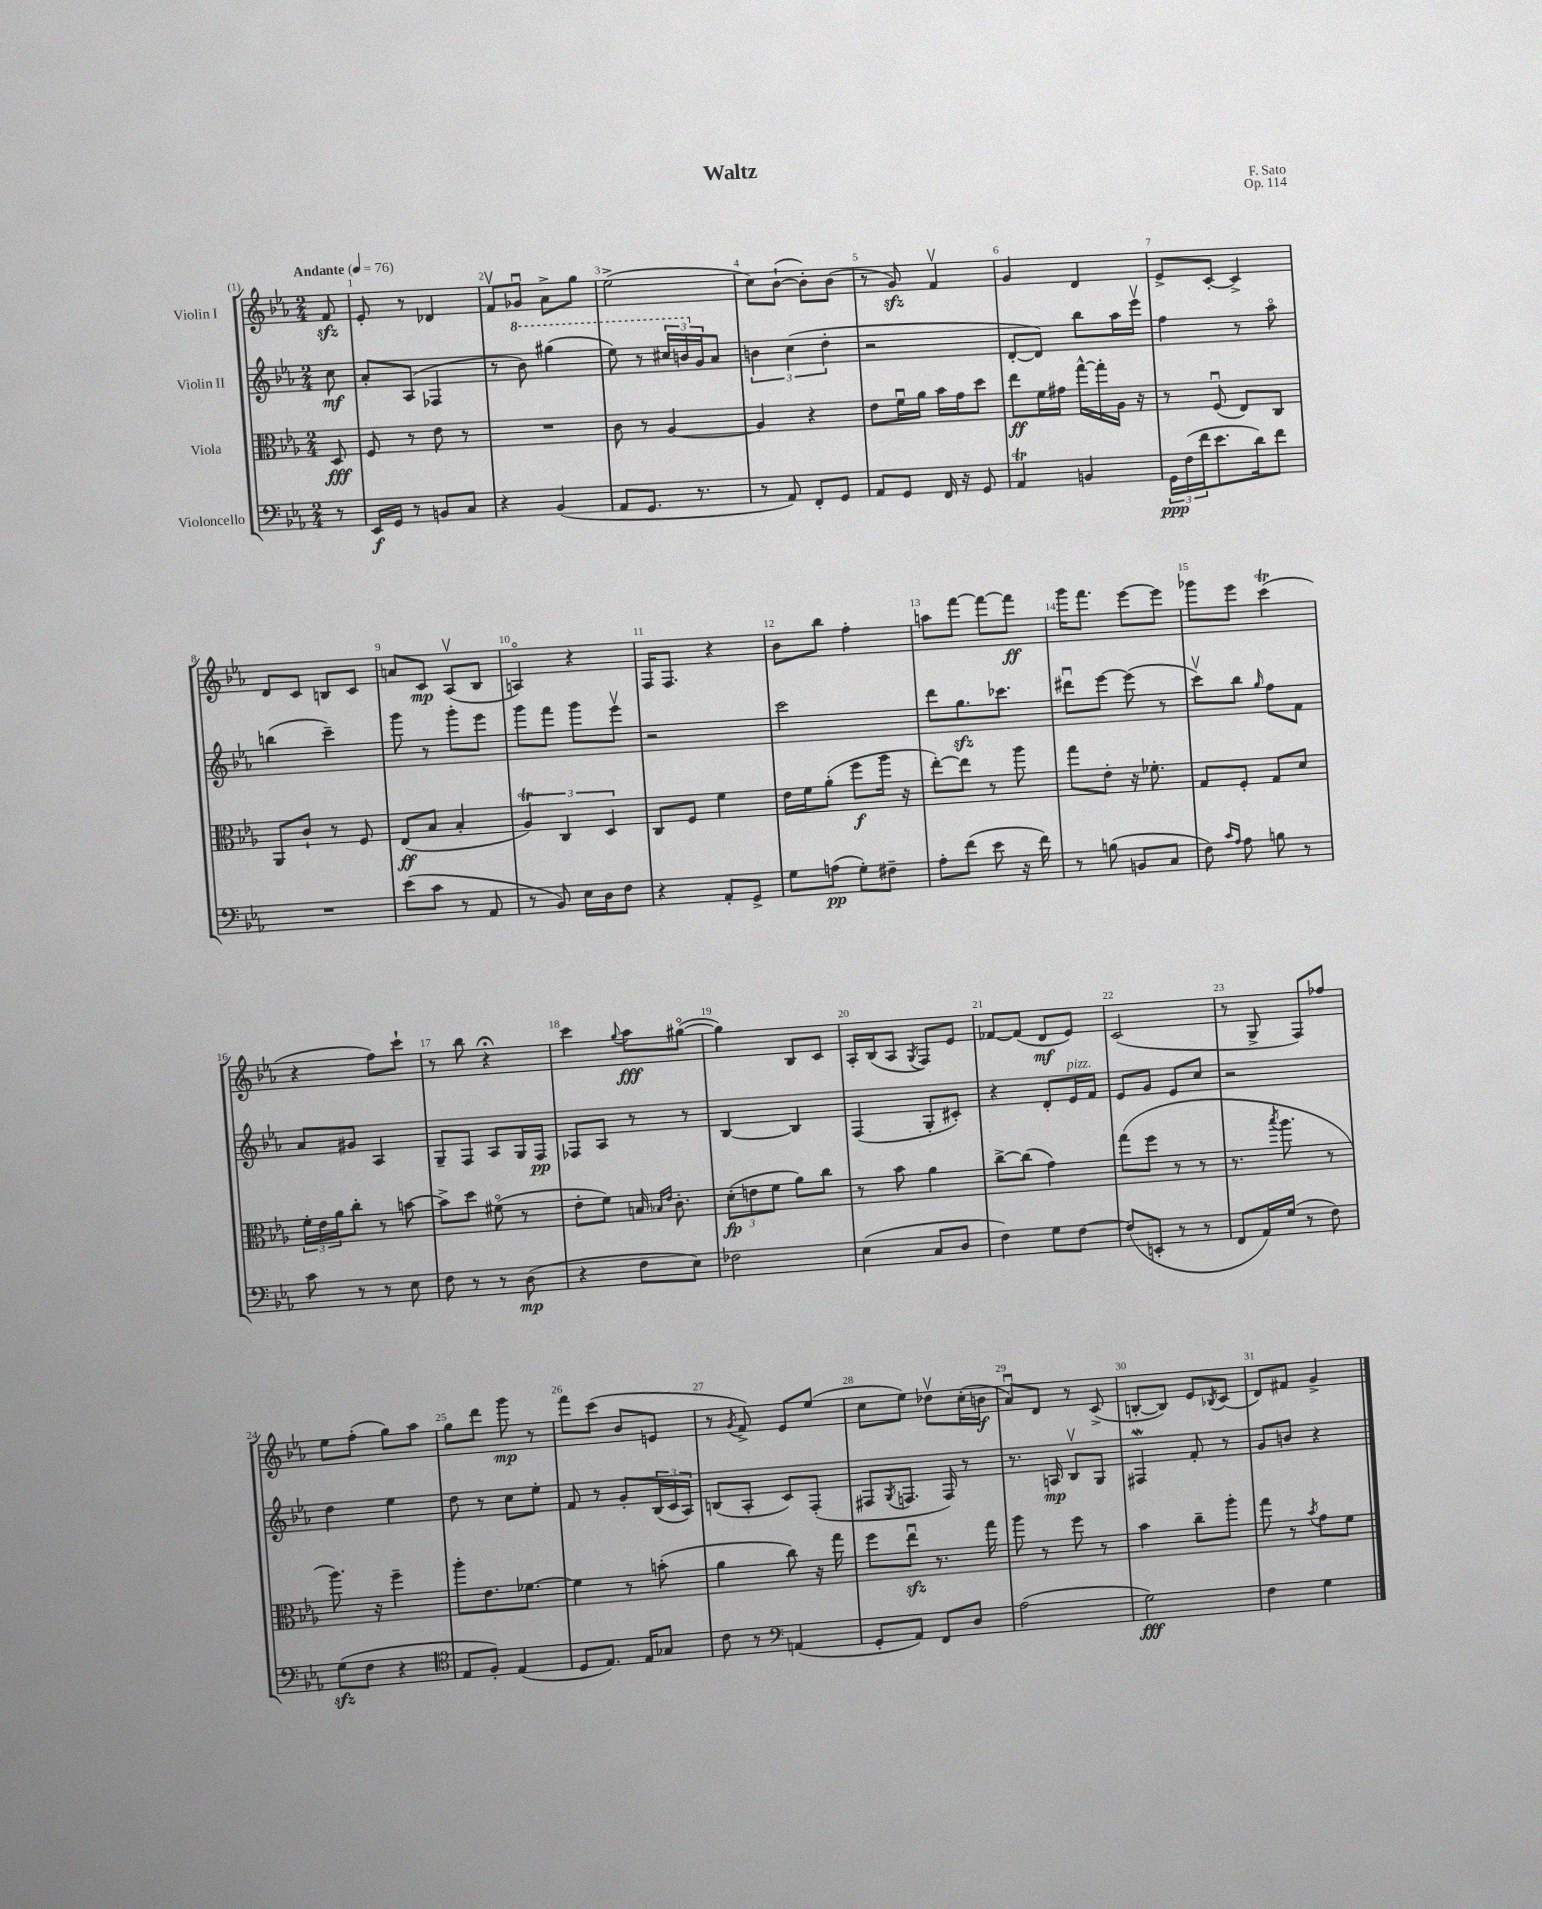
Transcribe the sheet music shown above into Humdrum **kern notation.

**kern	**dynam	**kern	**dynam	**kern	**dynam	**kern	**dynam
*part4	*part4	*part3	*part3	*part2	*part2	*part1	*part1
*staff4	*staff4	*staff3	*staff3	*staff2	*staff2	*staff1	*staff1
*I"Violoncello	*	*I"Viola	*	*I"Violin II	*	*I"Violin I	*
*clefF4	*	*clefC3	*	*clefG2	*	*clefG2	*
*k[b-e-a-]	*	*k[b-e-a-]	*	*k[b-e-a-]	*	*k[b-e-a-]	*
*M2/4	*	*M2/4	*	*M2/4	*	*M2/4	*
*MM76	*	*MM76	*	*MM76	*	*MM76	*
=	=	=	=	=	=	=	=
!	!	!	!	!	!	!LO:TX:a:B:t=Andante	!
8r	.	8D/	fff	8cc\	mf	8fzz/	.
=1	=1	=1	=1	=1	=1	=1	=1
16EE-/LL	f	8F/	.	8a-'/L	.	8e-'/	.
16GG/JJ	.	.	.	.	.	.	.
8r	.	8r	.	(8A-/J	.	8r	.
8BBn/L	.	8e-\	.	4F-X/	.	4d-X/	.
8C/J	.	8r	.	.	.	.	.
=2	=2	=2	=2	=2	=2	=2	=2
4r	.	2r	.	8r	.	8fv/L	.
*	*	*	*	*8va	*	*	*
.	.	.	.	8bb-\)	.	8g-Xu/J	.
(4BB-/	.	.	.	(4ggg#X\	.	8a-^\L	.
.	.	.	.	.	.	8gg\J	.
=3	=3	=3	=3	=3	=3	=3	=3
8AA-/L	.	8c\	.	8eee-\)	.	(2ee-^\	.
8.GG/J	.	8r	.	8r	.	.	.
.	.	[4A-/	.	24ccc#X/LL	.	.	.
.	.	.	.	24bbn/	.	.	.
8.r	.	.	.	.	.	.	.
*	*	*	*	*X8va	*	*	*
.	.	.	.	24g/J	.	.	.
.	.	.	.	8a-/J	.	.	.
=4	=4	=4	=4	=4	=4	=4	=4
8r	.	4A-/]	.	6bn\	.	8cc\L)	.
8AA-/)	.	.	.	.	.	([8b-`\J	.
.	.	.	.	(6cc\	.	.	.
8FF'/L	.	4r	.	.	.	8b-'\L])	.
.	.	.	.	6dd'\	.	.	.
8GG/J	.	.	.	.	.	(8b-\J	.
=5	=5	=5	=5	=5	=5	=5	=5
8AA-/L	.	8e-\L	.	2r	.	8r	.
8GG/J	.	16fu\L	.	.	.	8gzz/)	.
.	.	16a-\JJ	.	.	.	.	.
16FF/	.	16b-\LL	.	.	.	4fv/	.
16r	.	16g\J	.	.	.	.	.
8GG/	.	8dd\J	.	.	.	.	.
=6	=6	=6	=6	=6	=6	=6	=6
4AA-T/	.	8ee-\L	ff	[8d'/L	.	4g/	.
.	.	16f\L	.	8d/J])	.	.	.
.	.	16g#X\JJ	.	.	.	.	.
4BBn/	.	[16gg^^\LL	.	8bb-\L	.	4d/	.
.	.	16gg'\]	.	.	.	.	.
.	.	16A-\JJ	.	16aa-\L	.	.	.
.	.	16r	.	16eee-v\JJ	.	.	.
=7	=7	=7	=7	=7	=7	=7	=7
24GG\LL	ppp	8r	.	4ff\	.	8e-^/L	.
(24F\	.	.	.	.	.	.	.
24f\J	.	.	.	.	.	.	.
8.e-\	.	(8Fu/	.	.	.	[8c'/J	.
.	.	8E-/L)	.	8r	.	4c^/]	.
16d\k)	.	.	.	.	.	.	.
8f\J	.	8C/J	.	8aa-\	.	.	.
!!LO:LB:g=z
=8	=8	=8	=8	=8	=8	=8	=8
2r	.	8AA-/L	.	(4bbn\	.	8d/L	.
.	.	8c`/J	.	.	.	8c/J	.
.	.	8r	.	4ccc~\)	.	8Bn/L	.
.	.	8F/	.	.	.	8c/J	.
=9	=9	=9	=9	=9	=9	=9	=9
(8e-\L	.	(8E-/L	ff	8ggg\	.	8an/L	.
8c\J	.	8B-/J	.	8r	.	8c/J	mp
8r	.	4B-'/	.	8ggg'\L	.	(8A-v/L	.
8AA-/	.	.	.	8eee-\J	.	8B-/J	.
=10	=10	=10	=10	=10	=10	=10	=10
8r	.	6A-T/)	.	8ggg\L	.	4An/)	.
8BB-/)	.	.	.	8fff\J	.	.	.
.	.	6C/	.	.	.	.	.
16E-\LL	.	.	.	8ggg\L	.	4r	.
16D\J	.	.	.	.	.	.	.
.	.	6D/	.	.	.	.	.
8F\J	.	.	.	8eee-v\J	.	.	.
=11	=11	=11	=11	=11	=11	=11	=11
4r	.	8C/L	.	2r	.	16F/KL	.
.	.	.	.	.	.	8.F/J	.
.	.	8F/J	.	.	.	.	.
8AA-'/L	.	4f\	.	.	.	4r	.
8GG^/J	.	.	.	.	.	.	.
=12	=12	=12	=12	=12	=12	=12	=12
8G\L	.	16e-\LL	.	2ccc\	.	8b-\L	.
.	.	16f\J	.	.	.	.	.
(8An\J	pp	(8a-'\J	.	.	.	8bb-\J	.
8G'\L)	.	8ff\L	f	.	.	4ff'\	.
8F#X~\J	.	16aa-\Jk	.	.	.	.	.
.	.	16r	.	.	.	.	.
=13	=13	=13	=13	=13	=13	=13	=13
8A-'\L	.	[8ee-'\L)	.	8ddd\L	.	8aan\L	.
(8f\J	.	8ee-\J]	.	8.ggzz\	.	[8fff\J	.
8e-\	.	8r	.	.	.	8fff\L_	.
.	.	.	.	8.ccc-X\J	.	.	.
16r	.	8aa-\	.	.	.	8fff\J]	ff
16f\)	.	.	.	.	.	.	.
=14	=14	=14	=14	=14	=14	=14	=14
8r	.	8gg\L	.	8ddd#Xu\L	.	16ggg\KL	.
.	.	.	.	.	.	8.fff\J	.
(8Bn\	.	8e-'\J	.	[8eee-\J	.	.	.
8BBn/L	.	16r	.	(8eee-\]	.	[8eee-\L	.
.	.	8.f-X'\	.	.	.	.	.
8C/J	.	.	.	8r	.	8eee-\J]	.
=15	=15	=15	=15	=15	=15	=15	=15
8F\)	.	8G/L	.	8cccv\L)	.	8ggg-X\L	.
16qqc/LL	.	.	.	.	.	.	.
16qqA-/JJ	.	.	.	.	.	.	.
8A-\	.	8F'/J	.	8bb-\J	.	8eee-\J	.
.	.	.	.	16qqgg/	.	.	.
8Bn\	.	8G/L	.	8ff\L	.	(4cccT\	.
8r	.	8d/J	.	8f\J	.	.	.
!!LO:LB:g=z
=16	=16	=16	=16	=16	=16	=16	=16
8c\	.	24f'\LL	.	8a-/L	.	4r	.
.	.	24e-\	.	.	.	.	.
.	.	24a-\J	.	.	.	.	.
8r	.	8cc'\J	.	8g#X/J	.	.	.
8r	.	8r	.	4A-/	.	8ff\L)	.
8E-\	.	[8bn\	.	.	.	8ccc`\J	.
=17	=17	=17	=17	=17	=17	=17	=17
8F\	.	8b^\L]	.	8G~/L	.	8r	.
8r	.	8dd\J	.	8F/J	.	8bb-\	.
8r	.	(8f#X\	.	8A-/L	.	4r;<	.
(8D\	mp	8r	.	16G/L	.	.	.
.	.	.	.	16F/JJ	pp	.	.
=18	=18	=18	=18	=18	=18	=18	=18
4r	.	8e-'\L	.	8F-X/L	.	4ccc\	.
.	.	8f\J)	.	8A-/J	.	.	.
.	.	.	.	.	.	8qqgg/	.
8F\L	.	16Bn/	.	8r	.	8aa-\L	fff
.	.	16qqB-X/LL	.	.	.	.	.
.	.	16qqe-/JJ	.	.	.	.	.
.	.	8.c'\	.	.	.	.	.
8E-\J)	.	.	.	8r	.	([8gg#X\J	.
=19	=19	=19	=19	=19	=19	=19	=19
2F-X\	.	(12d'\L	fp	[4B-/	.	4gg#\])	.
.	.	12en\	.	.	.	.	.
.	.	12f\J	.	.	.	.	.
.	.	8a-\L)	.	4B-/]	.	8B-/L	.
.	.	8cc\J	.	.	.	8c/J	.
=20	=20	=20	=20	=20	=20	=20	=20
(4E-\	.	8r	.	(4F/	.	16A-'/LL	.
.	.	.	.	.	.	(16B-/J	.
.	.	8b-\	.	.	.	8A-/J	.
.	.	.	.	.	.	8qG/	.
8C/L	.	4a-\	.	8G'/L	.	8F/L)	.
8D/J	.	.	.	8c#X'/J)	.	8e-/J	.
=21	=21	=21	=21	=21	=21	=21	=21
4F\)	.	[8cc^\L	.	4r	.	[8f-X/L	.
.	.	(8cc\J]	.	.	.	(8f-/J]	.
8G\L	.	4g\)	.	8d'/L	.	8d/L	mf
!	!	!	!	!LO:TX:a:i:t=pizz.	!	!	!
[8F\J	.	.	.	16e-/L	.	8e-/J)	.
.	.	.	.	16f/JJ	.	.	.
=22	=22	=22	=22	=22	=22	=22	=22
(8F/L]	.	(8gg\L	.	8e-/L	.	(2c/	.
8EEn'/J	.	8ff\J	.	8g/J	.	.	.
8r	.	8r	.	8e-/L	.	.	.
8r	.	8r	.	8cc/J	.	.	.
=23	=23	=23	=23	=23	=23	=23	=23
8FF/L	.	8.r	.	2r	.	8r	.
16AA-/L)	.	.	.	.	.	8G^/	.
.	.	8qbb-/	.	.	.	.	.
(16G/JJ	.	8.aa-\	.	.	.	.	.
8r	.	.	.	.	.	8F/L)	.
8F\)	.	8r	.	.	.	8ff-X/J	.
!!LO:LB:g=z
=24	=24	=24	=24	=24	=24	=24	=24
(8Gzz\L	.	8.aa-\)	.	4dd\	.	8ee-\L	.
8F\J	.	.	.	.	.	(8ff'\J	.
.	.	16r	.	.	.	.	.
4r	.	4ff~\	.	4ee-\	.	8gg\L)	.
.	.	.	.	.	.	8aa-\J	.
=25	=25	=25	=25	=25	=25	=25	=25
*clefC4	*	*	*	*	*	*	*
8E-/L	.	8aa-'\L	.	8dd\	.	8gg\L	.
8F'/J)	.	8.e-\	.	8r	.	8ddd\J	.
(4E-/	.	.	.	8cc\L	.	8ggg\	mp
.	.	[8.f-X\J	.	.	.	.	.
.	.	.	.	8ee-'\J	.	8r	.
=26	=26	=26	=26	=26	=26	=26	=26
8D/L	.	4f-\]	.	8f/	.	8fff\L	.
8.E-/J)	.	.	.	8r	.	(8ccc\J	.
.	.	8r	.	8g'/L	.	8b-/L	.
16E-/KL	.	.	.	.	.	.	.
8G-X/J	.	(8bn'\	.	(24B-/L	.	8en/J	.
.	.	.	.	24c/	.	.	.
.	.	.	.	24A-/JJ)	.	.	.
=27	=27	=27	=27	=27	=27	=27	=27
8c\	.	4a-\	.	(8Bn/L	.	8r	.
.	.	.	.	.	.	8qg/	.
8r	.	.	.	8A-'/J	.	8f^/)	.
*clefF4	*	*	*	*	*	*	*
(4AAn/	.	8cc\)	.	8c/L)	.	8e-/L	.
.	.	16r	.	(8F'/J	.	(8ee-/J	.
.	.	16gg\	.	.	.	.	.
=28	=28	=28	=28	=28	=28	=28	=28
8GG'/L	.	8ff\L	.	8F#X/L	.	8cc\L	.
.	.	.	.	8qG/	.	.	.
8AA-/J)	.	8ee-zzu\J	.	8.Fn/J	.	8ee-\J)	.
8FF/L	.	8.r	.	.	.	8dd-Xv\L	.
.	.	.	.	16F/)	.	.	.
8D/J	.	.	.	8r	.	(16cc'\L	.
.	.	16gg\	.	.	.	16bn\JJ	f
=29	=29	=29	=29	=29	=29	=29	=29
(2A-\	.	8aa-\	.	8.r	.	8a-u/L)	.
.	.	8r	.	.	.	8d/J	.
.	.	.	.	16An/	mp	.	.
.	.	8ff\	.	8B-v/L	.	8r	.
.	.	8r	.	8G/J	.	(8c^/	.
=30	=30	=30	=30	=30	=30	=30	=30
2G\)	fff	4b-\	.	4F#XW/	.	[8Bn'/L	.
.	.	.	.	.	.	8B/J])	.
.	.	8cc~\L	.	8f'/	.	8e-/L	.
.	.	.	.	.	.	8qB-X/	.
.	.	8aa-'\J	.	8r	.	(8c/J	.
=31	=31	=31	=31	=31	=31	=31	=31
4F\	.	8gg\	.	8g/L	.	8d/L)	.
.	.	8r	.	8bn/J	.	8f#X/J	.
.	.	8qb-/	.	.	.	.	.
4G\	.	8g\L	.	4r	.	4g^/	.
.	.	8f\J	.	.	.	.	.
==	==	==	==	==	==	==	==
*-	*-	*-	*-	*-	*-	*-	*-
